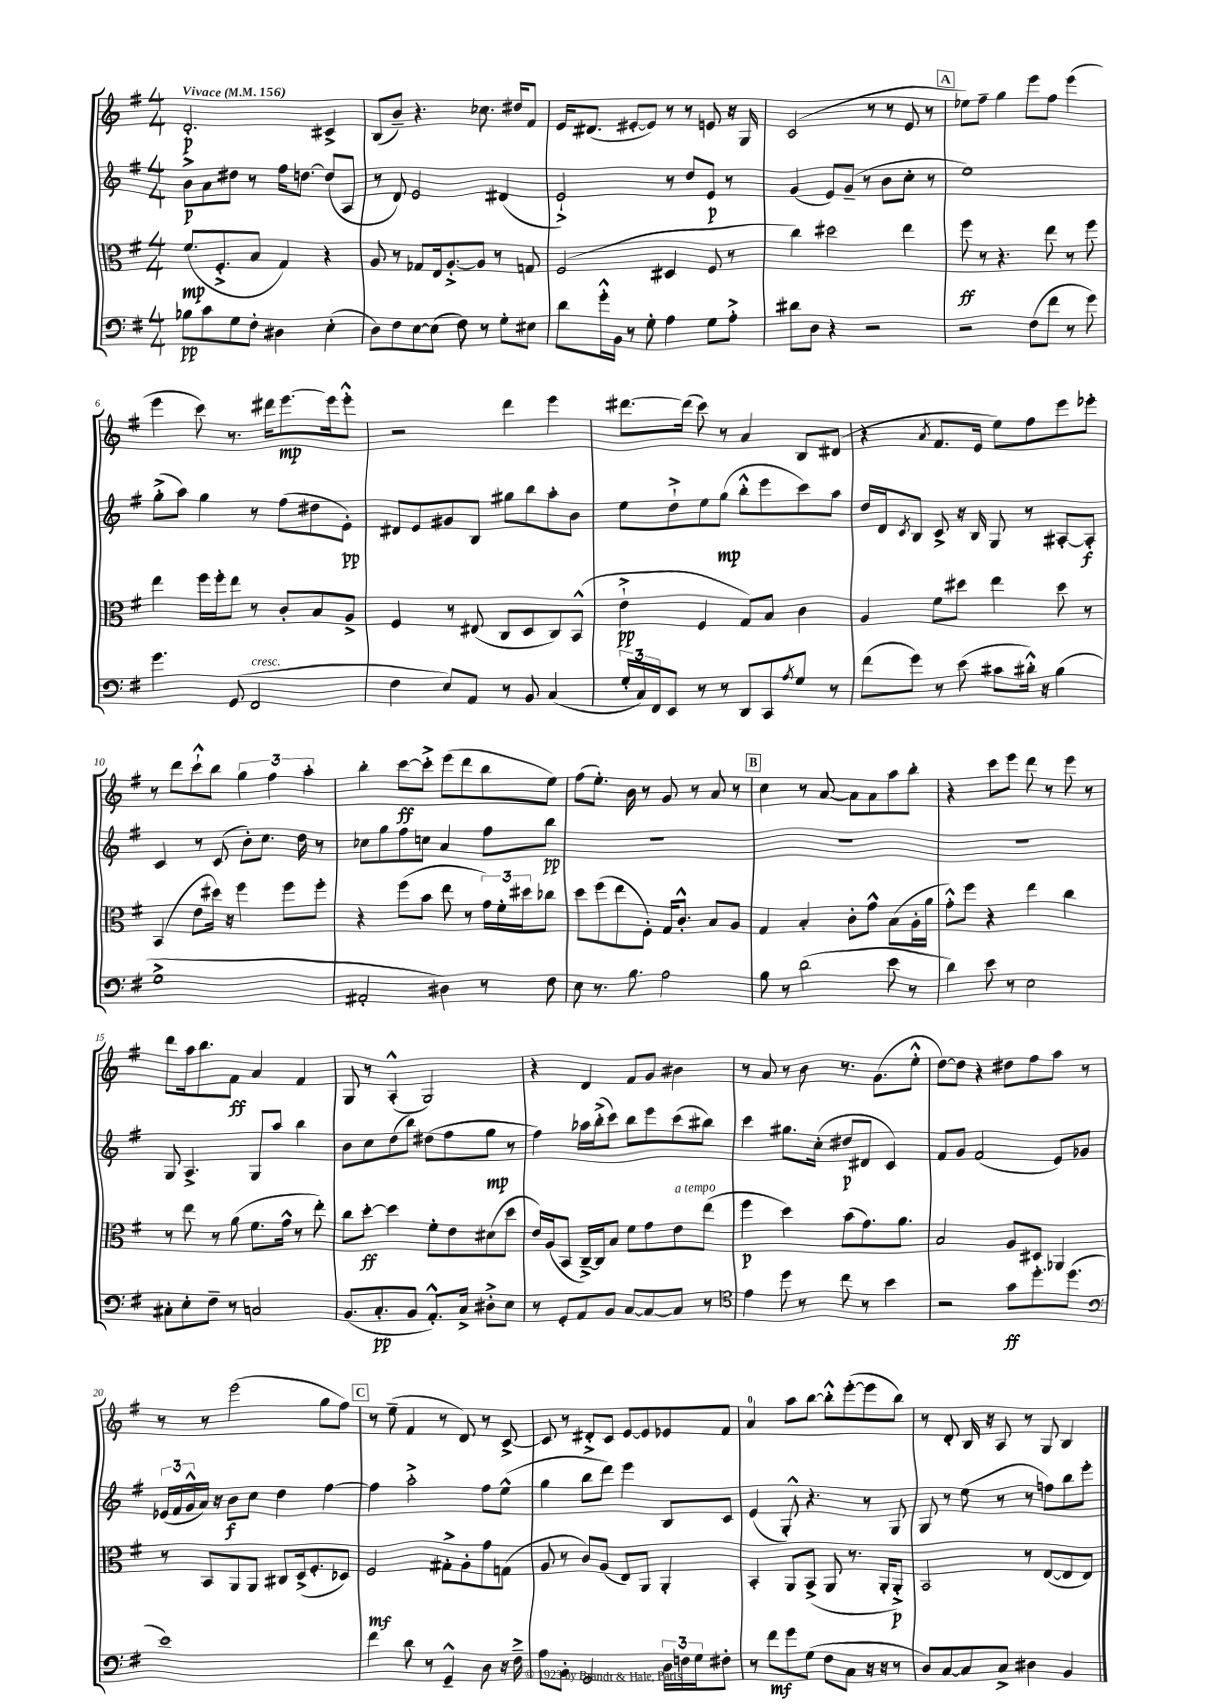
<<
\new StaffGroup <<
\new Staff = "s0" {
    \clef treble \key g \major \numericTimeSignature \time 4/4 \tempo "Vivace" 4 = 156
    d'2.-.\p cis'4-> |
    b8( b'8--) r4. ces''8. dis''16 fis'8 |
    e'16 dis'8.( eis'8~-. eis'8) r8 r8 e'8 r16 g16 |
    c'2( r8 r8 e'8 r8 |
    \mark \markup { \box "A" } ees''8) fis''8-- g''4 e'''8 fis''8 e'''4( |
    e'''4 c'''8) r8. dis'''16 e'''8.~\mp e'''16 e'''8-.-^ |
    r2 d'''4 e'''4 |
    dis'''8.~ dis'''16( c'''8) r8 a'4 b8 dis'8( |
    r4 \acciaccatura { a'8 } fis'8. e'16 e''8) fis''8 e'''8 ees'''8-. |
    r8 d'''8 c'''8-!-^ b''8 \tuplet 3/2 { g''4 fis''4 a''4-. } |
    b''4-. c'''8~\ff c'''8-.-> e'''8( d'''8 b''8 e''8) |
    fis''8( e''8.-.) b'16 r8 g'8 r8 a'8 r8 |
    \mark \markup { \box "B" } c''4 r8 a'8~ a'8 a'8 a''8 b''8-. |
    r4 c'''8 e'''8 d'''8 r8 e'''8 r8 |
    d'''8 a''16 b''8. fis'8\ff a'4 fis'4 |
    g8 r8 a4-.-^( g2) |
    r4 d'4 fis'8 g'8 bis'4 |
    r8 a'8 r8 b'8 r8. g'8.( e''8-.-^ |
    d''8~) d''8 r4 dis''8 fis''8 a''8 r8 |
    r8 r8 e'''2( g''8 fis''8) |
    \mark \markup { \box "C" } r8 e''8--( fis'4 r8 d'8) r8 c'8~-> |
    c'8 r8 dis'8-.-> c'8 e'8~ e'8 ees'8 fis'8 |
    a'4-0 a''8 b''8~ b''8-.-^ e'''8~-.( e'''8 b''8) |
    r8 d'8-. b16 r16 a8 r8 g8 b4 \bar "|." |
}
\new Staff = "s1" {
    \clef treble \key g \major \numericTimeSignature \time 4/4
    b'8->\p a'8 dis''8 r8 fis''16 d''8.~ d''8( a8 |
    r8 d'8) e'2 dis'4( |
    e'2-!->) r8 d''8 e'8\p r8 |
    g'4( e'8) g'8--( r8 b'8 c''8-. r8 |
    \mark \markup { \box "A" } e''1) |
    g''8-.->( a''8) g''4 r8 fis''8( dis''8 e'8-.\pp) |
    dis'8 e'8 gis'8 b8 gis''8 b''8 a''8-. b'8 |
    e''8 d''8-!-> e''8 g''8\mp( b''8-.-^ e'''8 c'''8) a''8 |
    d''16 d'16 \acciaccatura { c'8 } b8 c'8-> r16 b16 g8 r8 ais8~-. ais8-.\f |
    c'4 r8 c'8( b'8-.) c''8. d''16 r8 |
    ces''8 g''8 fis''8 c''8 a'4 fis''8 b''8\pp |
    R1 |
    \mark \markup { \box "B" } R1 |
    R1 |
    g8 a4.-> g8 a''8 b''4 |
    b'8 c''8 d''8( b''8) dis''8( fis''8 g''8\mp r8 |
    fis''4) aes''16 b''16-.->( c'''8) b''8 e'''8 c'''8( bis''8) |
    c'''4 gis''8. c''16-.( dis''8\p dis'8 c'4) |
    fis'8 g'8 fis'2( e'8) ges'8 |
    \tuplet 3/2 { ees'16( fis'16 g'16-^ } a'16) r16 b'8\f c''8 d''4 fis''4~ |
    \mark \markup { \box "C" } fis''4 a''2-.-> fis''8 e''8-^( |
    g''4 b''8 d'''8) e'''4 b8 c'8 |
    e'4( g8-.-^) r4. r8 g8 |
    g8 r8 e''8( r8 r8 f''8) b''8 e'''8-. \bar "|." |
}
\new Staff = "s2" {
    \clef alto \key g \major \numericTimeSignature \time 4/4
    fis'8.\mp( fis8.-.-> b8 g4) r4 |
    a8 r8 ges8 e16 a8.~-.-> a8 r8 g8 |
    fis2( dis4 fis8 r8 |
    c''4) dis''2 e''4 |
    \mark \markup { \box "A" } fis''8\ff r8 r4. e''8 r8 fis''8 |
    e''4 fis''16 fis''16-. e''8 r8 c'8-. b8 a8-> |
    fis4 r8 eis8( c8 d8 c8) b,8-^( |
    e'4-!->\pp fis4 g8) b8 c'4 |
    a4 fis'8 dis''8 e''4 dis''8 r8 |
    b,4( e'8 dis''16) r16 fis''4 fis''8 fis''8-. |
    r4 fis''8( b'8 e''8 r8 \tuplet 3/2 { g'16) fis'16-. dis''16 } ces''8 |
    d''8 fis''8( e''8 fis8-.) g16 c'8.-.-^ b8 a8 |
    \mark \markup { \box "B" } g4 b4-. c'8-. g'8-^ b8( a16-. a'16 |
    g'8-.-^) fis''8 r4 e''4 c''4 |
    r8 e''8 r8 a'8( fis'8. g'16-^ r8 e''8-.) |
    c''8 d''8~-.\ff d''4 fis'8-. e'8 dis'8( d''8 |
    e'16) a16( b,8 c16~--->) c16 b8 fis'8 g'8 e'8^\markup { \italic "a tempo" } e''8( |
    fis''4\p d''4) b'8( g'8.) a'8. |
    b2 a8 dis8 aes,4 |
    r8 b,8 a,8 a,8 cis8 d16->( fis8.-. des8) |
    \mark \markup { \box "C" } fis2\mf gis8-.-> a8-. g'8 g8( |
    a8 r8 c'8) a8( e8) a,8 a,4-. |
    b,4-. a,8 b,8->( a,8 r8. a,16-. a,8-.->\p) |
    b,2 r8 e8~( e8 e8) \bar "|." |
}
\new Staff = "s3" {
    \clef bass \key g \major \numericTimeSignature \time 4/4
    bes8\pp c'8 g8 fis8-. dis4 e4-.( |
    d8) fis8 e8~ e8( fis8) r8 g8-. eis8 |
    d'8 g'16-.-^ b,16 r8 g8-. a4 g8 a8-.-> |
    dis'8 d8 r4 r2 |
    \mark \markup { \box "A" } r2 fis8( fis'8 r8 g'8) |
    g'4. g,8( fis,2^\markup { \italic "cresc." } |
    fis4 e8) a,8 r8 b,8 c4( |
    \tuplet 3/2 { g16-. c16) fis,16 } e,8 r8 r8 d,8 c,8 \acciaccatura { a8 } g8 r8 |
    fis'8( g'8) r8 e'8( cis'8 dis'16-.-^) r16 b4( |
    g1-> |
    ais,2-. dis4) r8 fis8 |
    e8 r8. b8. a2 |
    \mark \markup { \box "B" } b8 r8 d'2( e'8 r8 |
    d'4) e'8 r8 e2 |
    cis8-. e8-. fis8-- r8 c2 |
    b,8.( c8.-.\pp b,8 a,8.-.-^) c16-> dis8-.-> e8 |
    r8 g,8-. a,8 b,8 c8~ c8~ c8 r8 |
    \clef tenor e'4 d''8 r8 c''8 r8 b'4 |
    r2 g'8\ff d''8.-. d''8.( |
    \clef bass e'1) |
    \mark \markup { \box "C" } fis'4 d'8 r8 g,4---^ d8 r16 fis16---> |
    a8 b,8-. g,2 \tuplet 3/2 { d16 f16 g16 } fis8-. |
    r8 fis'8\mf g'8 g8( fis8 c8 r16 r16 r8 |
    d8) c8~ c8 c8-> dis4 b,4 \bar "|." |
}
>>
>>
